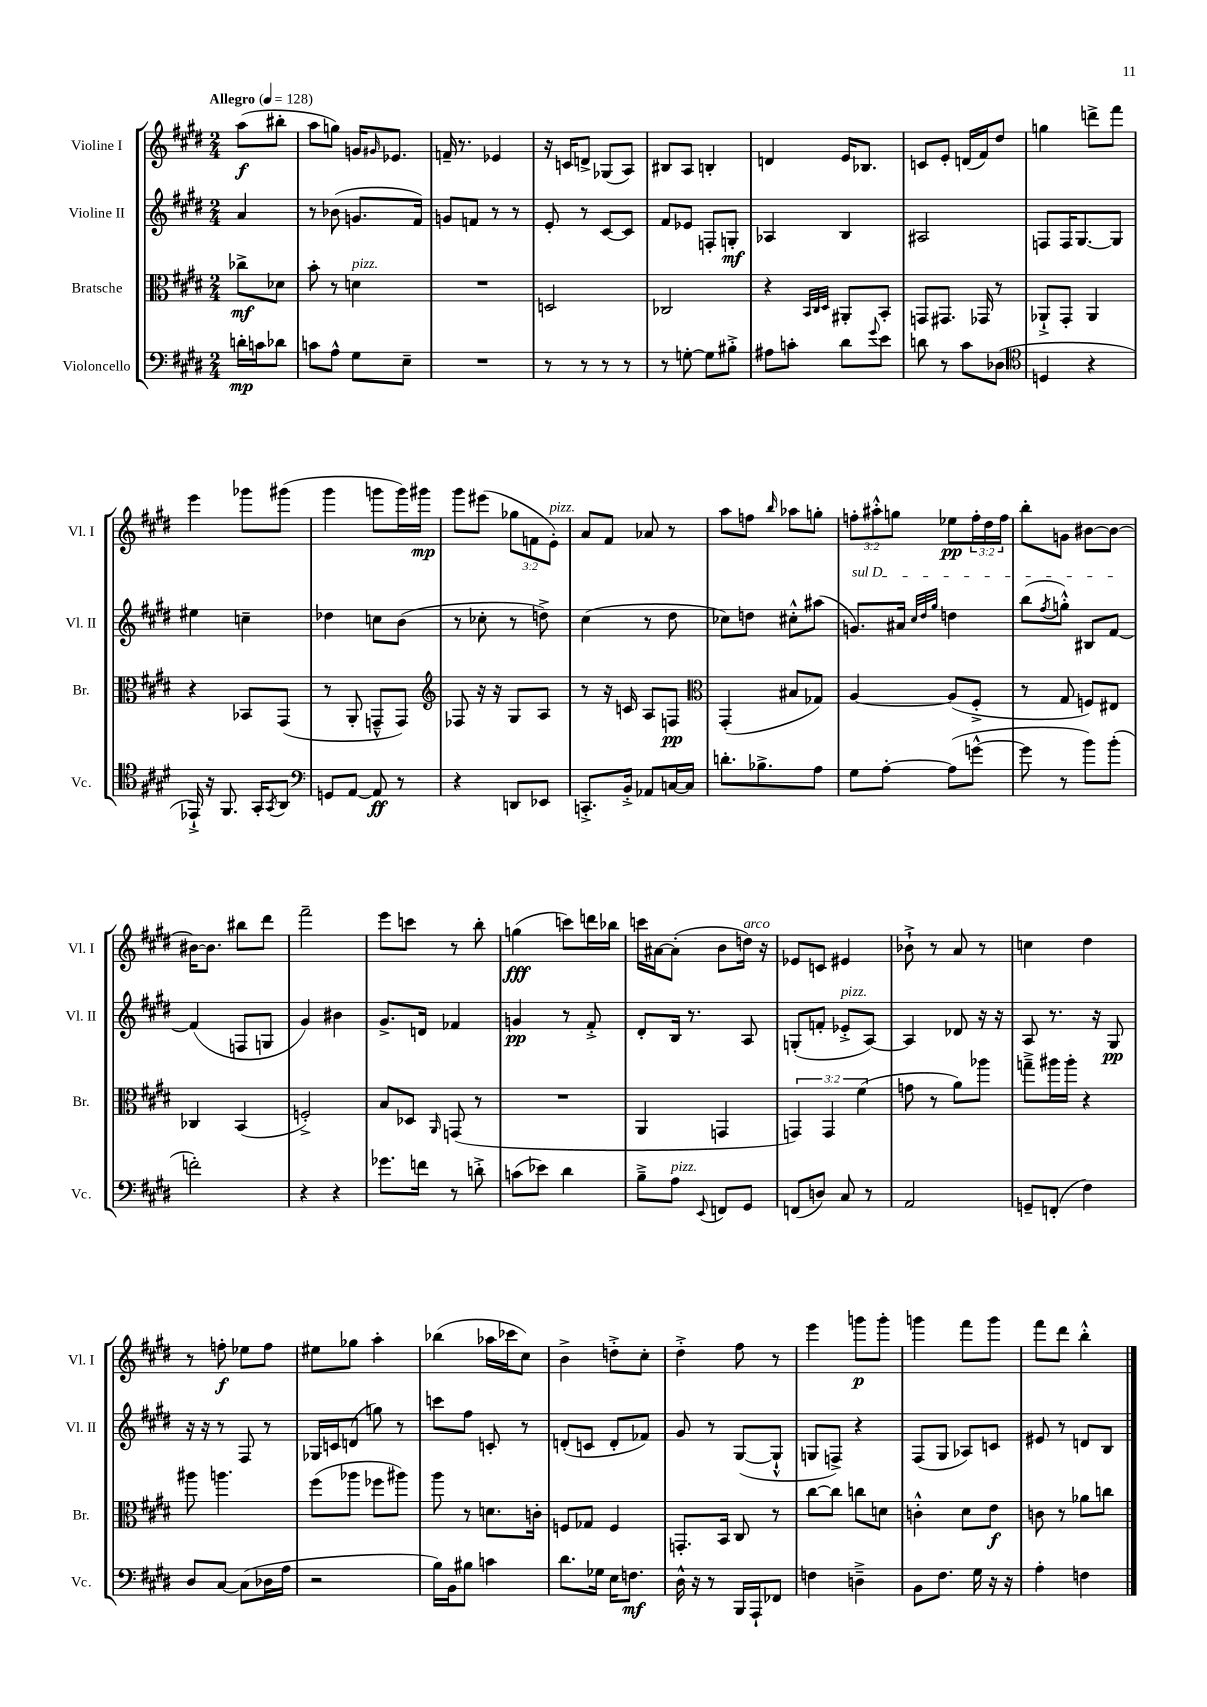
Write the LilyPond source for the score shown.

<<
\new StaffGroup <<
\new Staff = "s0" \with { instrumentName = "Violine I" shortInstrumentName = "Vl. I" } {
    \clef treble \key e \major \numericTimeSignature \time 2/4 \override Staff.TupletNumber.text = #tuplet-number::calc-fraction-text \partial 4 \tempo "Allegro" 4 = 128
    a''8\f( bis''8-. |
    a''8 g''8) g'16 \grace { gis'16 } ees'8. |
    f'16-- r8. ees'4 |
    r16 c'16 d'8-> ges8( a8) |
    bis8 a8 b4-. |
    d'4 e'16 bes8. |
    c'8 e'8-. d'16( fis'16) dis''8 |
    g''4 d'''8-> fis'''8 |
    e'''4 ges'''8 gis'''8( |
    gis'''4 g'''8 g'''16) gis'''16\mp |
    gis'''8 eis'''8( \tuplet 3/2 { ges''8 f'8 e'8-.^\markup { \italic "pizz." }) } |
    a'8 fis'8 aes'8 r8 |
    a''8 f''8 \grace { b''16 } aes''8 g''8-. |
    \tuplet 3/2 { f''8-. ais''8-.-^ g''8 } ees''8\pp \tuplet 3/2 { f''16-. dis''16 f''16 } |
    b''8-. g'8 bis'8~ bis'8~ |
    bis'16~ bis'8. bis''8 dis'''8 |
    fis'''2-- |
    e'''8 c'''8 r8 b''8-. |
    g''4\fff( c'''8) d'''16 bes''16 |
    c'''16 ais'16~ ais'8-.( b'8 d''16^\markup { \italic "arco" }) r16 |
    ees'8 c'8 eis'4 |
    bes'8-!-> r8 a'8 r8 |
    c''4 dis''4 |
    r8 f''8-.\f ees''8 f''8 |
    eis''8 ges''8 a''4-. |
    bes''4( aes''16 ces'''16 cis''8) |
    b'4-> d''8-.-> cis''8-. |
    dis''4-.-> fis''8 r8 |
    e'''4 g'''8\p g'''8-. |
    g'''4 fis'''8 g'''8 |
    fis'''8 dis'''8 b''4-.-^ \bar "|." |
}
\new Staff = "s1" \with { instrumentName = "Violine II" shortInstrumentName = "Vl. II" } {
    \clef treble \key e \major \numericTimeSignature \time 2/4 \partial 4
    a'4 |
    r8 bes'8( g'8. fis'16) |
    g'8 f'8 r8 r8 |
    e'8-. r8 cis'8~ cis'8 |
    fis'8 ees'8 f8-. g8-.\mf |
    aes4 b4 |
    ais2 |
    f8 f16 gis8.~ gis8 |
    eis''4 c''4-- |
    des''4 c''8 b'8( |
    r8 ces''8-. r8 d''8->) |
    cis''4( r8 dis''8 |
    ces''8) d''8 cis''8-.-^ ais''8( |
    \once \override TextSpanner.bound-details.left.text = \markup { \italic "sul D" } g'8.\startTextSpan) ais'16 \grace { cis''32 dis''32 gis''32 } d''4 |
    b''8( \acciaccatura { fis''8 } g''8-.-^) bis8 fis'8~\stopTextSpan |
    fis'4( f8 g8 |
    gis'4) bis'4 |
    gis'8.-> d'16 fes'4 |
    g'4\pp r8 fis'8-.-> |
    dis'8-. b16 r8. a8 |
    g8-.( f'8-. ees'8-.->^\markup { \italic "pizz." } a8~) |
    a4 des'8 r16 r16 |
    a8 r8. r16 gis8\pp |
    r16 r16 r8 fis8 r8 |
    ges16 c'16 d'8( g''8) r8 |
    c'''8 fis''8 c'8-. r8 |
    d'8-.( c'8 d'8-. fes'8) |
    gis'8 r8 gis8~( gis8-!-^ |
    g8 f8->) r4 |
    fis8( gis8 aes8) c'8 |
    eis'8 r8 d'8 b8 \bar "|." |
}
\new Staff = "s2" \with { instrumentName = "Bratsche" shortInstrumentName = "Br." } {
    \clef alto \key e \major \numericTimeSignature \time 2/4 \override Staff.TupletNumber.text = #tuplet-number::calc-fraction-text \partial 4
    ces''8->\mf des'8 |
    b'8-. r8 d'4^\markup { \italic "pizz." } |
    R2 |
    d2 |
    ces2 |
    r4 \grace { b,32 cis32 dis32 } ais,8-. b,8-. |
    g,8 gis,8. ges,16 r8 |
    aes,8-!-> gis,8-. aes,4 |
    r4 bes,8 gis,8( |
    r8 a,8-. g,8---^ g,8) |
    \clef treble fes8 r16 r16 gis8 a8 |
    r8 r16 c'16 a8 f8\pp |
    \clef alto gis,4-.( bis8 ges8) |
    a4~ a8( fis8-.-> |
    r8 gis8 f8) eis8 |
    ces4 b,4( |
    f2-.->) |
    b8 des8 \grace { a,16 } g,8( r8 |
    R2 |
    a,4 g,4 |
    \tuplet 3/2 { g,4) g,4 fis'4( } |
    g'8 r8 a'8) aes''8 |
    g''8---> ais''16 ais''16-. r4 |
    ais''8 a''4. |
    fis''8( aes''8 fes''8 ais''8) |
    a''8 r8 d'8. c'16-. |
    f8 ges8 f4 |
    g,8.-. b,16 cis8 r8 |
    cis''8~ cis''8 c''8 d'8 |
    c'4-.-^ dis'8 e'8\f |
    c'8 r8 aes'8 c''8 \bar "|." |
}
\new Staff = "s3" \with { instrumentName = "Violoncello" shortInstrumentName = "Vc." } {
    \clef bass \key e \major \numericTimeSignature \time 2/4 \partial 4
    d'16-.\mp c'16 des'8 |
    c'8 a8-^ gis8 e8-- |
    R2 |
    r8 r8 r8 r8 |
    r8 g8~-. g8 bis8-.-> |
    ais8 c'8-. dis'8 \appoggiatura { gis'8 } e'8 |
    d'8 r8 cis'8 des8( |
    \clef tenor d4 r4 |
    ees,16-!->) r16 fis,8. gis,16-. \acciaccatura { gis,8 } a,8 |
    \clef bass g,8 a,8~ a,8\ff r8 |
    r4 d,8 ees,8 |
    c,8.-.-> b,16-.-> aes,8 c16~ c16 |
    d'8.-. bes8.-> a8 |
    gis8 a8~-. a8( g'8~-^ |
    g'8 r8 b'8) b'8-.( |
    f'2-.) |
    r4 r4 |
    ges'8. f'16 r8 d'8-.-> |
    c'8( ees'8) dis'4 |
    b8---> a8^\markup { \italic "pizz." } \appoggiatura { e,8 } f,8 gis,8 |
    f,8( d8) cis8 r8 |
    a,2 |
    g,8-- f,8-.( fis4) |
    dis8 cis8~ cis8( des16 a16 |
    r2 |
    b16) b,16 bis8 c'4 |
    dis'8. ges16 e16 f8.\mf |
    dis16-^ r16 r8 b,,16 a,,16-! fes,8 |
    f4 d4---> |
    b,8 fis8. gis16 r16 r16 |
    a4-. f4 \bar "|." |
}
>>
>>
\layout { \context { \Score \remove "Bar_number_engraver" } }
